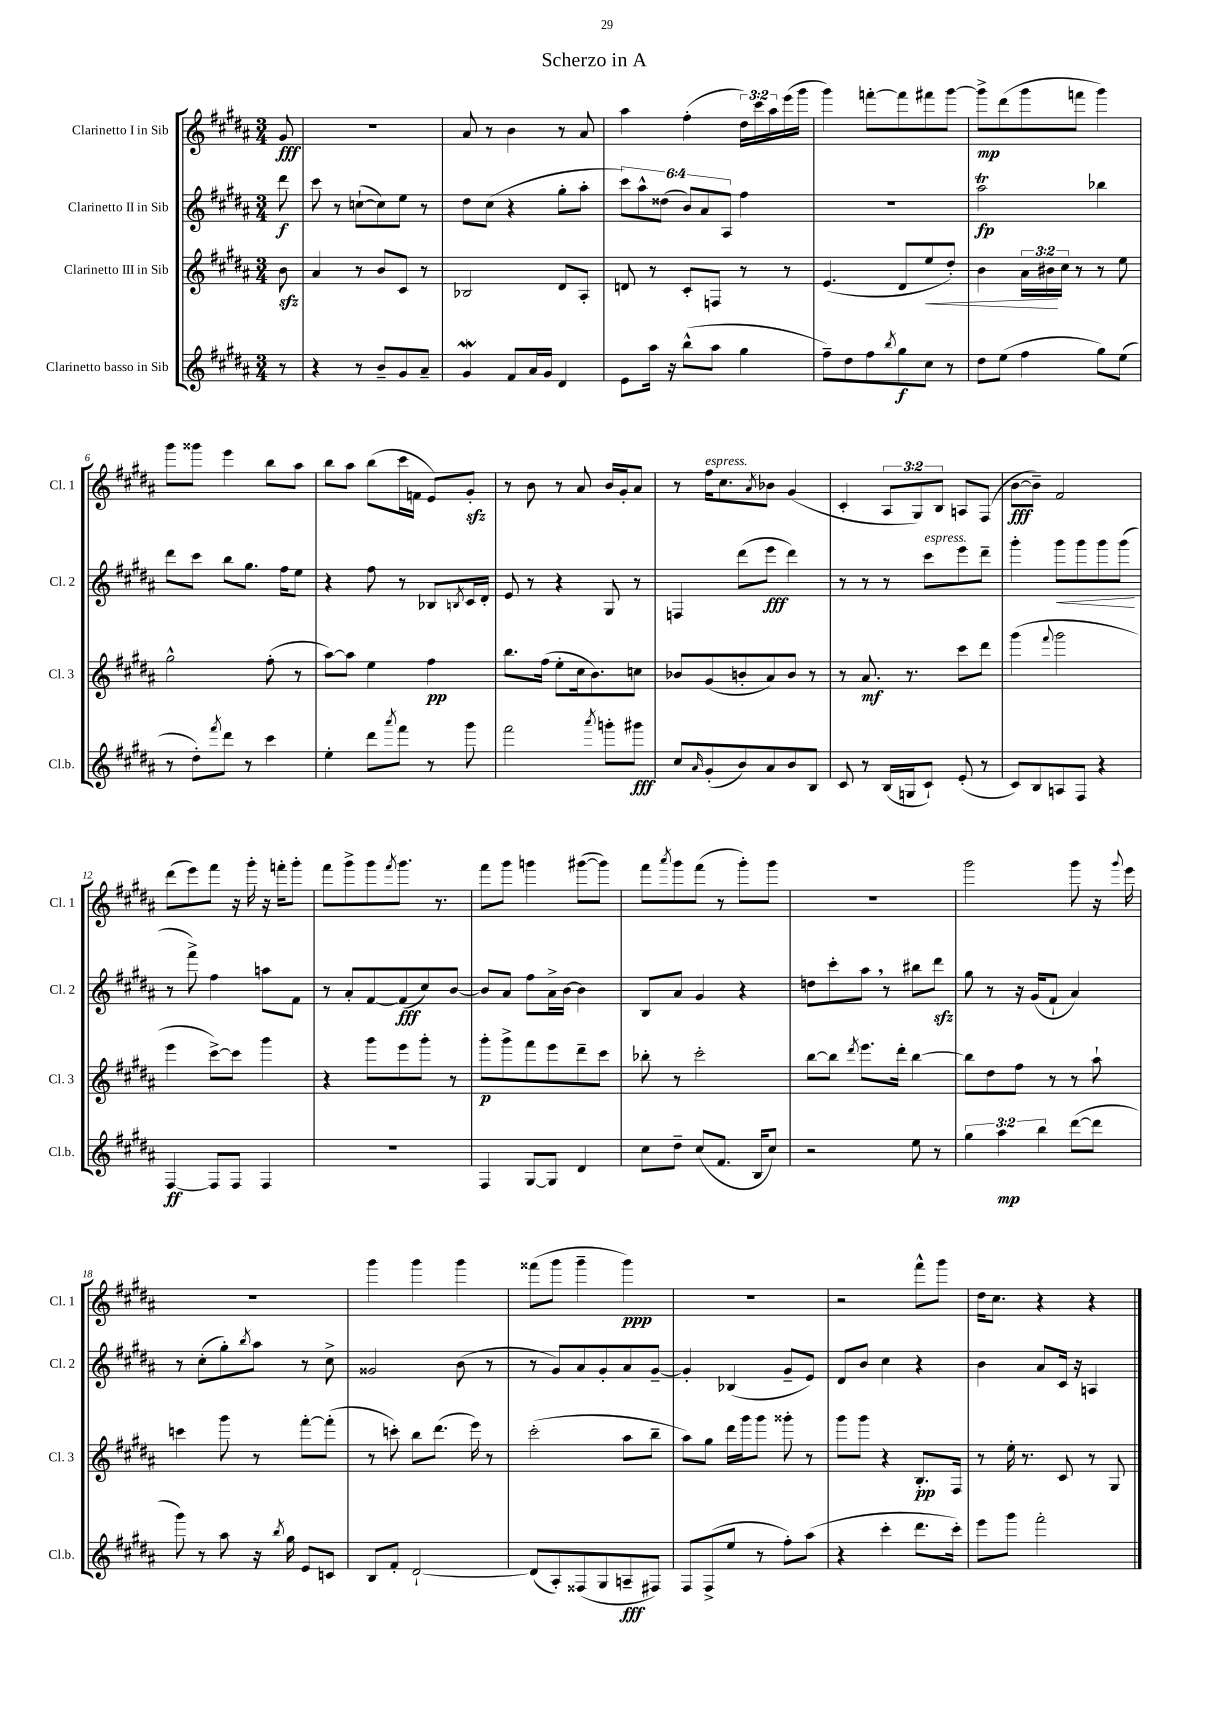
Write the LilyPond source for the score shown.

\header { title = "Scherzo in A" }
<<
\new StaffGroup <<
\new Staff = "s0" \with { instrumentName = "Clarinetto I in Sib" shortInstrumentName = "Cl. 1" } {
    \clef treble \key b \major \numericTimeSignature \time 3/4 \override Staff.TupletNumber.text = #tuplet-number::calc-fraction-text \partial 8
    gis'8\fff |
    R2. |
    ais'8 r8 b'4 r8 ais'8 |
    ais''4 fis''4-.( \tuplet 3/2 { dis''16) cis'''16 ais''16 } e'''16( gis'''16 |
    gis'''4) f'''8~-. f'''8 fis'''8 gis'''8~ |
    gis'''8->\mp dis'''8( gis'''8 f'''8 gis'''4) |
    gis'''8 gisis'''8 e'''4 b''8 ais''8 |
    b''8 ais''8 b''8( cis'''16 f'16 e'8) gis'8-.\sfz |
    r8 b'8 r8 ais'8 b'16 gis'16-. ais'8 |
    r8 fis''16^\markup { \italic "espress." } cis''8. \acciaccatura { ais'8 } bes'8 gis'4( |
    cis'4-. \tuplet 3/2 { ais8 gis8) b8 } a8 fis8( |
    b'8~\fff b'8--) fis'2 |
    dis'''8( e'''8) fis'''8 r16 gis'''16-. r16 f'''16-. gis'''8-. |
    fis'''8 gis'''8-> gis'''8 \acciaccatura { fis'''8 } gis'''8. r8. |
    fis'''8 gis'''8 g'''4 gis'''8~( gis'''8) |
    fis'''8 \acciaccatura { ais'''8 } gis'''8 fis'''8( r8 gis'''8-.) gis'''8 |
    R2. |
    gis'''2 gis'''8 r16 \appoggiatura { gis'''8 } e'''16 |
    R2. |
    gis'''4 gis'''4 gis'''4 |
    fisis'''8( gis'''8 gis'''4-- gis'''4\ppp) |
    R2. |
    r2 fis'''8-^ gis'''8 |
    dis''16 cis''8. r4 r4 \bar "|." |
}
\new Staff = "s1" \with { instrumentName = "Clarinetto II in Sib" shortInstrumentName = "Cl. 2" } {
    \clef treble \key b \major \numericTimeSignature \time 3/4 \override Staff.TupletNumber.text = #tuplet-number::calc-fraction-text \partial 8
    dis'''8\f |
    cis'''8 r8 c''8~-!( c''8) e''8 r8 |
    dis''8 cis''8( r4 gis''8-. ais''8-. |
    \tuplet 6/4 { cis'''8) ais''8-^ disis''8( b'8) ais'8 ais8 } fis''4 |
    R2. |
    ais''2\trill\fp bes''4 |
    dis'''8 cis'''8 b''8 gis''8. fis''16 e''8 |
    r4 fis''8 r8 bes8 \acciaccatura { b8 } cis'16 dis'16-. |
    e'8 r8 r4 gis8 r8 |
    f4 dis'''8( e'''8\fff dis'''4) |
    r8 r8 r8 cis'''8^\markup { \italic "espress." } e'''8 dis'''8-- |
    gis'''4-. gis'''8\< gis'''8 gis'''8 gis'''8\!( |
    r8 fis'''8->) fis''4 a''8 fis'8 |
    r8 ais'8-. fis'8~ fis'8\fff( cis''8) b'8~ |
    b'8 ais'8 fis''8 ais'16-> b'16~ b'4 |
    b8 ais'8 gis'4 r4 |
    d''8 cis'''8-. ais''8 \breathe r8 bis''8 dis'''8\sfz |
    gis''8 r8 r16 gis'16( fis'8-! ais'4) |
    r8 cis''8-.( gis''8-.) \acciaccatura { b''8 } ais''8 r8 cis''8-> |
    gisis'2 b'8( r8 |
    r8 gis'8) ais'8 gis'8-. ais'8 gis'8~-- |
    gis'4-. bes4( gis'8-- e'8) |
    dis'8 b'8 cis''4 r4 |
    b'4 ais'8 cis'16 r16 a4 \bar "|." |
}
\new Staff = "s2" \with { instrumentName = "Clarinetto III in Sib" shortInstrumentName = "Cl. 3" } {
    \clef treble \key b \major \numericTimeSignature \time 3/4 \override Staff.TupletNumber.text = #tuplet-number::calc-fraction-text \partial 8
    b'8\sfz |
    ais'4 r8 b'8 cis'8 r8 |
    bes2 dis'8 ais8-. |
    d'8 r8 cis'8-. f8 r8 r8 |
    e'4.( dis'8 e''8\< dis''8-.) |
    b'4 \tuplet 3/2 { ais'16 bis'16\! cis''16 } r8 r8 e''8 |
    gis''2-^ fis''8-.( r8 |
    ais''8~) ais''8 e''4 fis''4\pp |
    b''8. fis''16( e''8-. cis''16 b'8.) c''8 |
    bes'8 gis'8( b'8-. ais'8) b'8 r8 |
    r8 ais'8.\mf r8. cis'''8 dis'''8 |
    gis'''4( \appoggiatura { fis'''8 } gis'''2 |
    e'''4 cis'''8~->) cis'''8 gis'''4 |
    r4 gis'''8 e'''8 gis'''8-. r8 |
    gis'''8-.\p gis'''8-> fis'''8 e'''8 dis'''8-- cis'''8 |
    bes''8-. r8 cis'''2-. |
    b''8~ b''8 \acciaccatura { dis'''8 } e'''8. dis'''16-. b''4~ |
    b''8 dis''8 fis''8 r8 r8 ais''8-! |
    c'''4 gis'''8 r8 fis'''8~-. fis'''8-.( |
    r8 c'''8-.) b''8 dis'''8.( e'''16) r8 |
    cis'''2-.( ais''8 b''8-- |
    ais''8) gis''8 dis'''16 gis'''16 gis'''8 gisis'''8-. r8 |
    gis'''8 gis'''8 r4 b8.-.\pp fis16 |
    r8 e''16-. r8. cis'8 r8 gis8 \bar "|." |
}
\new Staff = "s3" \with { instrumentName = "Clarinetto basso in Sib" shortInstrumentName = "Cl.b." } {
    \clef treble \key b \major \numericTimeSignature \time 3/4 \override Staff.TupletNumber.text = #tuplet-number::calc-fraction-text \partial 8
    r8 |
    r4 r8 b'8-- gis'8 ais'8-- |
    gis'4\mordent fis'8 ais'16 gis'16 dis'4 |
    e'8 ais''16 r16 b''8-^( ais''8 gis''4 |
    fis''8--) dis''8 fis''8 \acciaccatura { b''8 } gis''8\f cis''8 r8 |
    dis''8 e''8( fis''4 gis''8) e''8( |
    r8 dis''8-.) \acciaccatura { fis'''8 } dis'''8 r8 cis'''4 |
    e''4-. dis'''8 \acciaccatura { ais'''8 } fis'''8 r8 gis'''8 |
    fis'''2 \acciaccatura { ais'''8 } g'''8-. gis'''8\fff |
    cis''8 \grace { ais'16 } gis'8-.( b'8) ais'8 b'8 b8 |
    cis'8 r8 b16( g16 cis'8-!) e'8-.( r8 |
    cis'8) b8 a8 fis8 r4 |
    fis4~\ff fis8 fis8 fis4 |
    R2. |
    fis4 gis8~ gis8 dis'4 |
    cis''8 dis''8-- cis''8( fis'8. b16 cis''8) |
    r2 e''8 r8 |
    \tuplet 3/2 { gis''4 ais''4\mp b''4 } dis'''8~( dis'''8 |
    gis'''8) r8 ais''8 r16 \acciaccatura { b''8 } gis''16 e'8 c'8 |
    b8 fis'8-. dis'2~-! |
    dis'8( ais8-.) fisis8( gis8 a8--\fff fis8) |
    fis8 fis8->( e''8 r8 fis''8-.) ais''8( |
    r4 cis'''4-. dis'''8. cis'''16-.) |
    e'''8 gis'''8 fis'''2-. \bar "|." |
}
>>
>>
